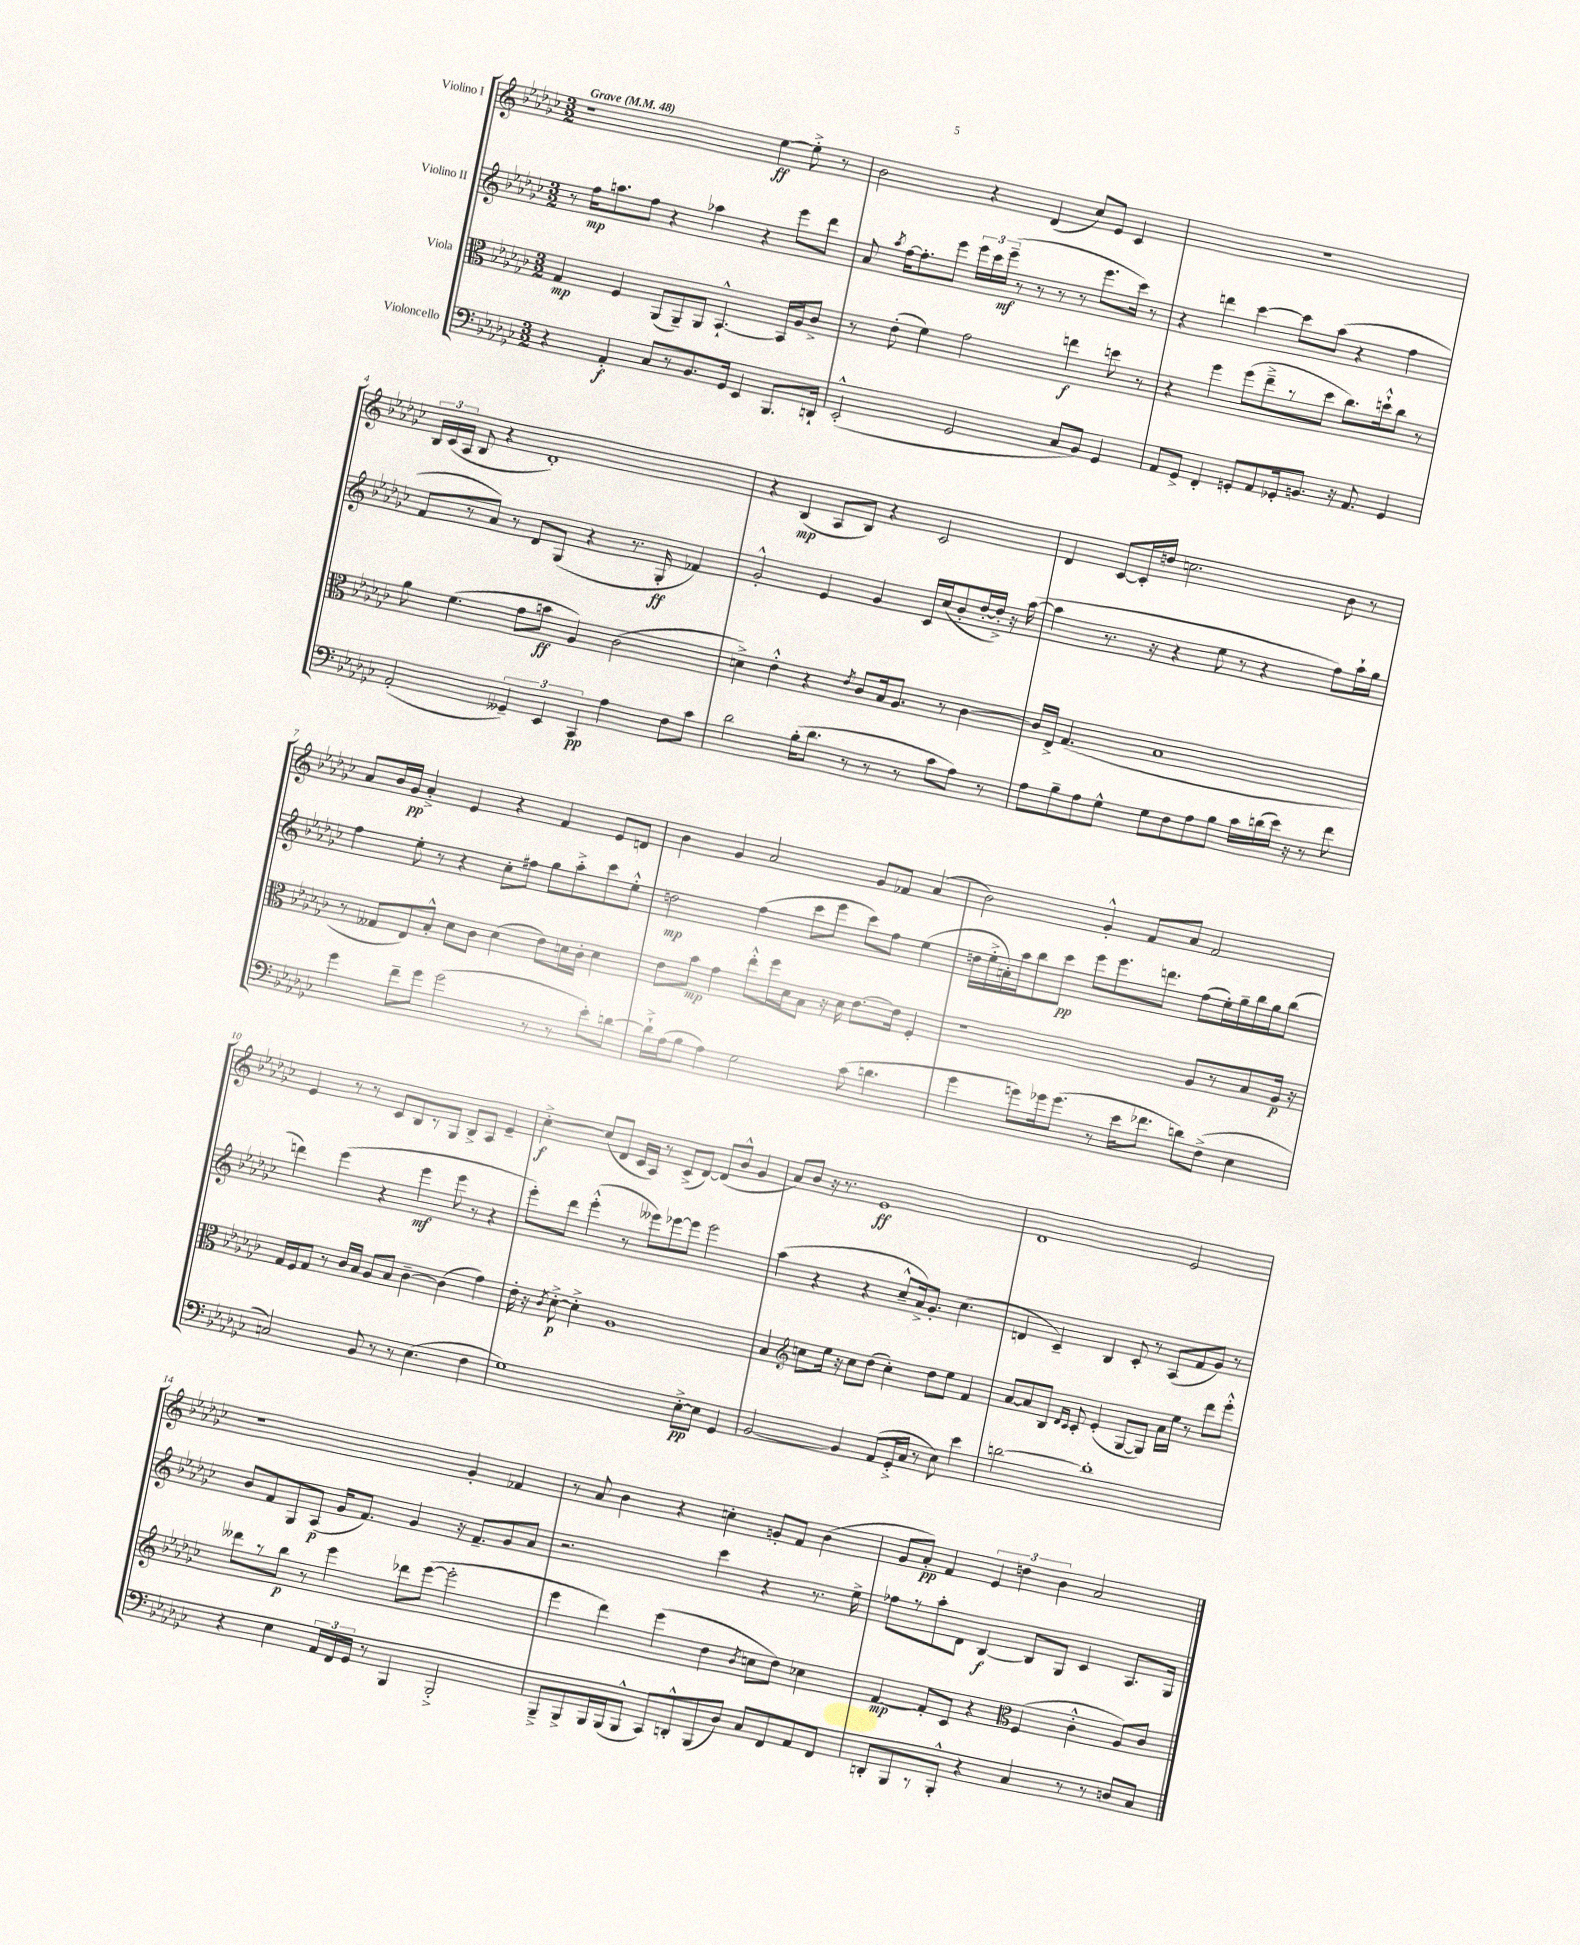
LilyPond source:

<<
\new StaffGroup <<
\new Staff = "s0" \with { instrumentName = "Violino I" } {
    \clef treble \key ges \major \numericTimeSignature \time 3/2 \tempo "Grave" 4 = 48
    \autoBeamOff r1 ees''4~\ff ees''8-.-> r8 |
    bes'2 r4 des'4( ces''8[) ees'8] ces'4 |
    R1. |
    \tuplet 3/2 { bes16[ ces'16( aes16] } bes8 r4 des'1-.) |
    r4 bes4\mp( aes8[ bes8]) r4 ces'2 |
    des'4 ces'8[~ ces'16-. d''16] c''2. bes'8 r8 |
    aes'8[ bes'16 ges'16]\pp aes'4-.-> ees'4 r4 f'4 ees'8[ d'8] |
    bes'4 ges'4 aes'2 ges'8[ fes'8] aes'4( |
    bes'2) ges'4-.-^ f'8[ aes'8] f'2 |
    ees'4 r8 r8 ces'8[ bes8 r8 ges8] bes8[-> aes8] ees'4-- |
    ces''4~-.->\f ces''8[( des'8] ces'16[ aes16]) r8 ces'8[->( des'8]~) des'8[( bes'8]-^ ges'4 |
    aes'8[) bes'8] r16 r8. ees'1\ff |
    des'1 ees'2 |
    r1 ges'4-. fes'4 |
    r8 aes'8 bes'4 r4 c''4-. g'8[-. f'8] bes'4( |
    ges'8[ aes'8]-.\pp) f'4 \tuplet 3/2 { ees'4 d''4 bes'4 } aes'2 \bar "|." |
}
\new Staff = "s1" \with { instrumentName = "Violino II" } {
    \clef treble \key ges \major \numericTimeSignature \time 3/2
    \autoBeamOff r8 f''16[\mp a''8. f''8] r4 aes''4 r4 ees'''8[ des'''8] |
    aes'8 \acciaccatura { aes''8 } f''16[~ f''8.-. ees'''8] \tuplet 3/2 { ees'''16[ ces'''16 ees'''16]--\mf( } r8 r8 r8 r8 ees'''8.[ ces'''16]) r8 |
    r4 d'''4 ces'''4~ ces'''8[ aes''8]( r4 f''4 |
    f'8[ r8 aes'8]) r8 des'8[ ges8]( r4 r8. ges16-.\ff fes'4) |
    ges'2-.-^ ees'4 ges'4 ces'16[ ces''16( bes'8-. des''16~-. des''16]-.->) r16 aes''16~( |
    aes''4 r8. r16 r4 ees''8 r8 r4 f''8[) aes''16-! ges''16] |
    f''4 ees''8-. r8 r4 ces''8[-. fis''8] ges''8[ aes''8-.-> ces'''8 ees''8]-.-^ |
    d''2\mp f''4( ces'''8[ ees'''8] ces'''8[) f''8] ees''4( |
    d''16[ ees''16-.-> a'16-.) aes''16 bes''8 ces'''8]\pp ees'''8[ ees'''8. d'''8.] f''8[( ees''16-.) ges''16-- bes''16 ges''16 bes''8]( |
    d'''4) ees'''4( r4 ees'''4\mf ees'''8 r8 r4 |
    ees'''8[-.) des'''8] ees'''4-.-^( r8 eeses'''8[) ees'''8~ ees'''8] ees'''2 |
    aes''4( r4 r4 ces''8[---^ aes'16->) ges'8.]-. ces''4.( |
    d'4 ces'4--) bes4 ces'8-. r8 aes8[( f'8 ges'8]) r8 |
    bes'8[ f'8 ges8 aes8]\p( ges'16[ f'8.]) ges'4 r16 f'8.[-- ges'8 aes'8] |
    r2. ces'''4 r4 r8. ees''16-> |
    fes''8[ r8 aes''8-. des'8] bes4~\f bes8[ ges8] ces'4 aes8.[ ges16] \bar "|." |
}
\new Staff = "s2" \with { instrumentName = "Viola" } {
    \clef alto \key ges \major \numericTimeSignature \time 3/2
    \autoBeamOff ges4\mp f4 aes,8[( aes,8--) aes,8] bes,4.~-!-^ bes,16[ aes16 ces'8]-> |
    r8 ees'8-.( f'4) ges'2 e''4\f d''8 r8 |
    r4 f''4 f''8[( ees''8---> r8 des''8] ces''8.[) d''16-!-^ ces''8] r8 |
    aes'8 f'4.( ges'8[ b'8]\ff aes4) ces'2( |
    d'4->) ees'4-.-^ r4 \acciaccatura { ees'8 } ces'8[ bes16 aes8.] r8 ces'4~ |
    ces'16[ ees16]-> ges4.( bes1 |
    r8 geses8[ ees8) bes8]-.-^ des'8[ ces'8] des'4( ees'8[) d'16 ces'16]-. d'4 |
    ees'8[ bes'8]\mp ges'4 ees''8[-.-^ f''16 des'16 bes8] r16 des'16 ees'8.[~ ees'16] f4-. |
    r1 aes8[ r8 bes8 aes16]\p r16 |
    ges16[ f16 ges8] r8 ces'16[ bes16] aes8[ bes8] ces'4~-- ces'4( ges'4) |
    ees'16-. r16 \acciaccatura { ces'8 } des'8~-.->\p des'4-.-> aes1 |
    bes4 \clef treble c''8[ ees''16] r16 c''8[ des''8]( c''4-.) des''8[ ees''8] f'4 |
    aes'8[~ aes'8 bes8] \grace { des'16[ ces'16] } ces'8-. ees'4-.( ges8[~ ges8]) aes'16[ ees''16] r8 des'''8[ ees'''8]-.-^ |
    deses'''8[ r8 bes''8]\p r8 ees'''4 des'''8[ ees'''8]~( ees'''2-. |
    ees'''4 des'''4) ees'''4( des''4 \acciaccatura { bes'8 } c''8[ des''8]) ces''4 |
    f'4~\mp f'8[-. ces'8] r4 \clef alto f4( ces'4-.-^ aes8[) ces'8] \bar "|." |
}
\new Staff = "s3" \with { instrumentName = "Violoncello" } {
    \clef bass \key ges \major \numericTimeSignature \time 3/2
    \autoBeamOff r4 aes,4-.\f ces8[ r8 bes,8. ges,16] ees,4 bes,,8.[ d,16]-! |
    ees,2-.-^( ges,2 ces8[ bes,8]) ges,4 |
    aes,8[ ges,8]-> f,4-. g,8[-. aes,8 ges,16-. b,8.] r16 aes,8. ges,4 |
    aes,2-.( \tuplet 3/2 { geses,4--) ees,4 ces,4\pp } aes4 f8[ ces'8] |
    des'2 bes16[-.( des'8.] r8 r8 r8 ces'8[ aes8]) r8 |
    aes8[ bes8-- aes8 ges8]-^ ges8[ f8 aes8 bes8] ces'16[ d'16( ees'16]) r16 r8 f'8 |
    ges'4 f'8[-- ges'8] ges'2( r8 r8 ees'8[-.) d'8]~ |
    d'16[-!-> aes16( bes8] aes4) ges2 ces'8( d'4. |
    ges'4 g'8[) ges'16 ges'8.]( r8 ees'16[ fes'8.] d'8[) f8]->( ees4 |
    c2) bes,8 r8 r8 ees4.( f4 |
    ges1) ees8[~-.->\pp ees8] ges,4 |
    bes,2~ bes,4 aes,8[( ges,16-.-> ces16] r8 ees8) ees'4 |
    d'2~ d'1-. |
    r4 ees4 \tuplet 3/2 { aes,16[ f,16 ges,16] } r8 bes,,4 bes,,2-.-> |
    bes,,8[---> bes,,8-> bes,,16 bes,,16( bes,,8]-^ ces,8[) d,8-.-^ bes,,8( des8]) ces8[ f,8 aes,8 f,8] |
    d,8[-. bes,,8 r8 bes,,8]-.-^ r4 ces4 r8 r8 d8[ ces8] \bar "|." |
}
>>
>>
